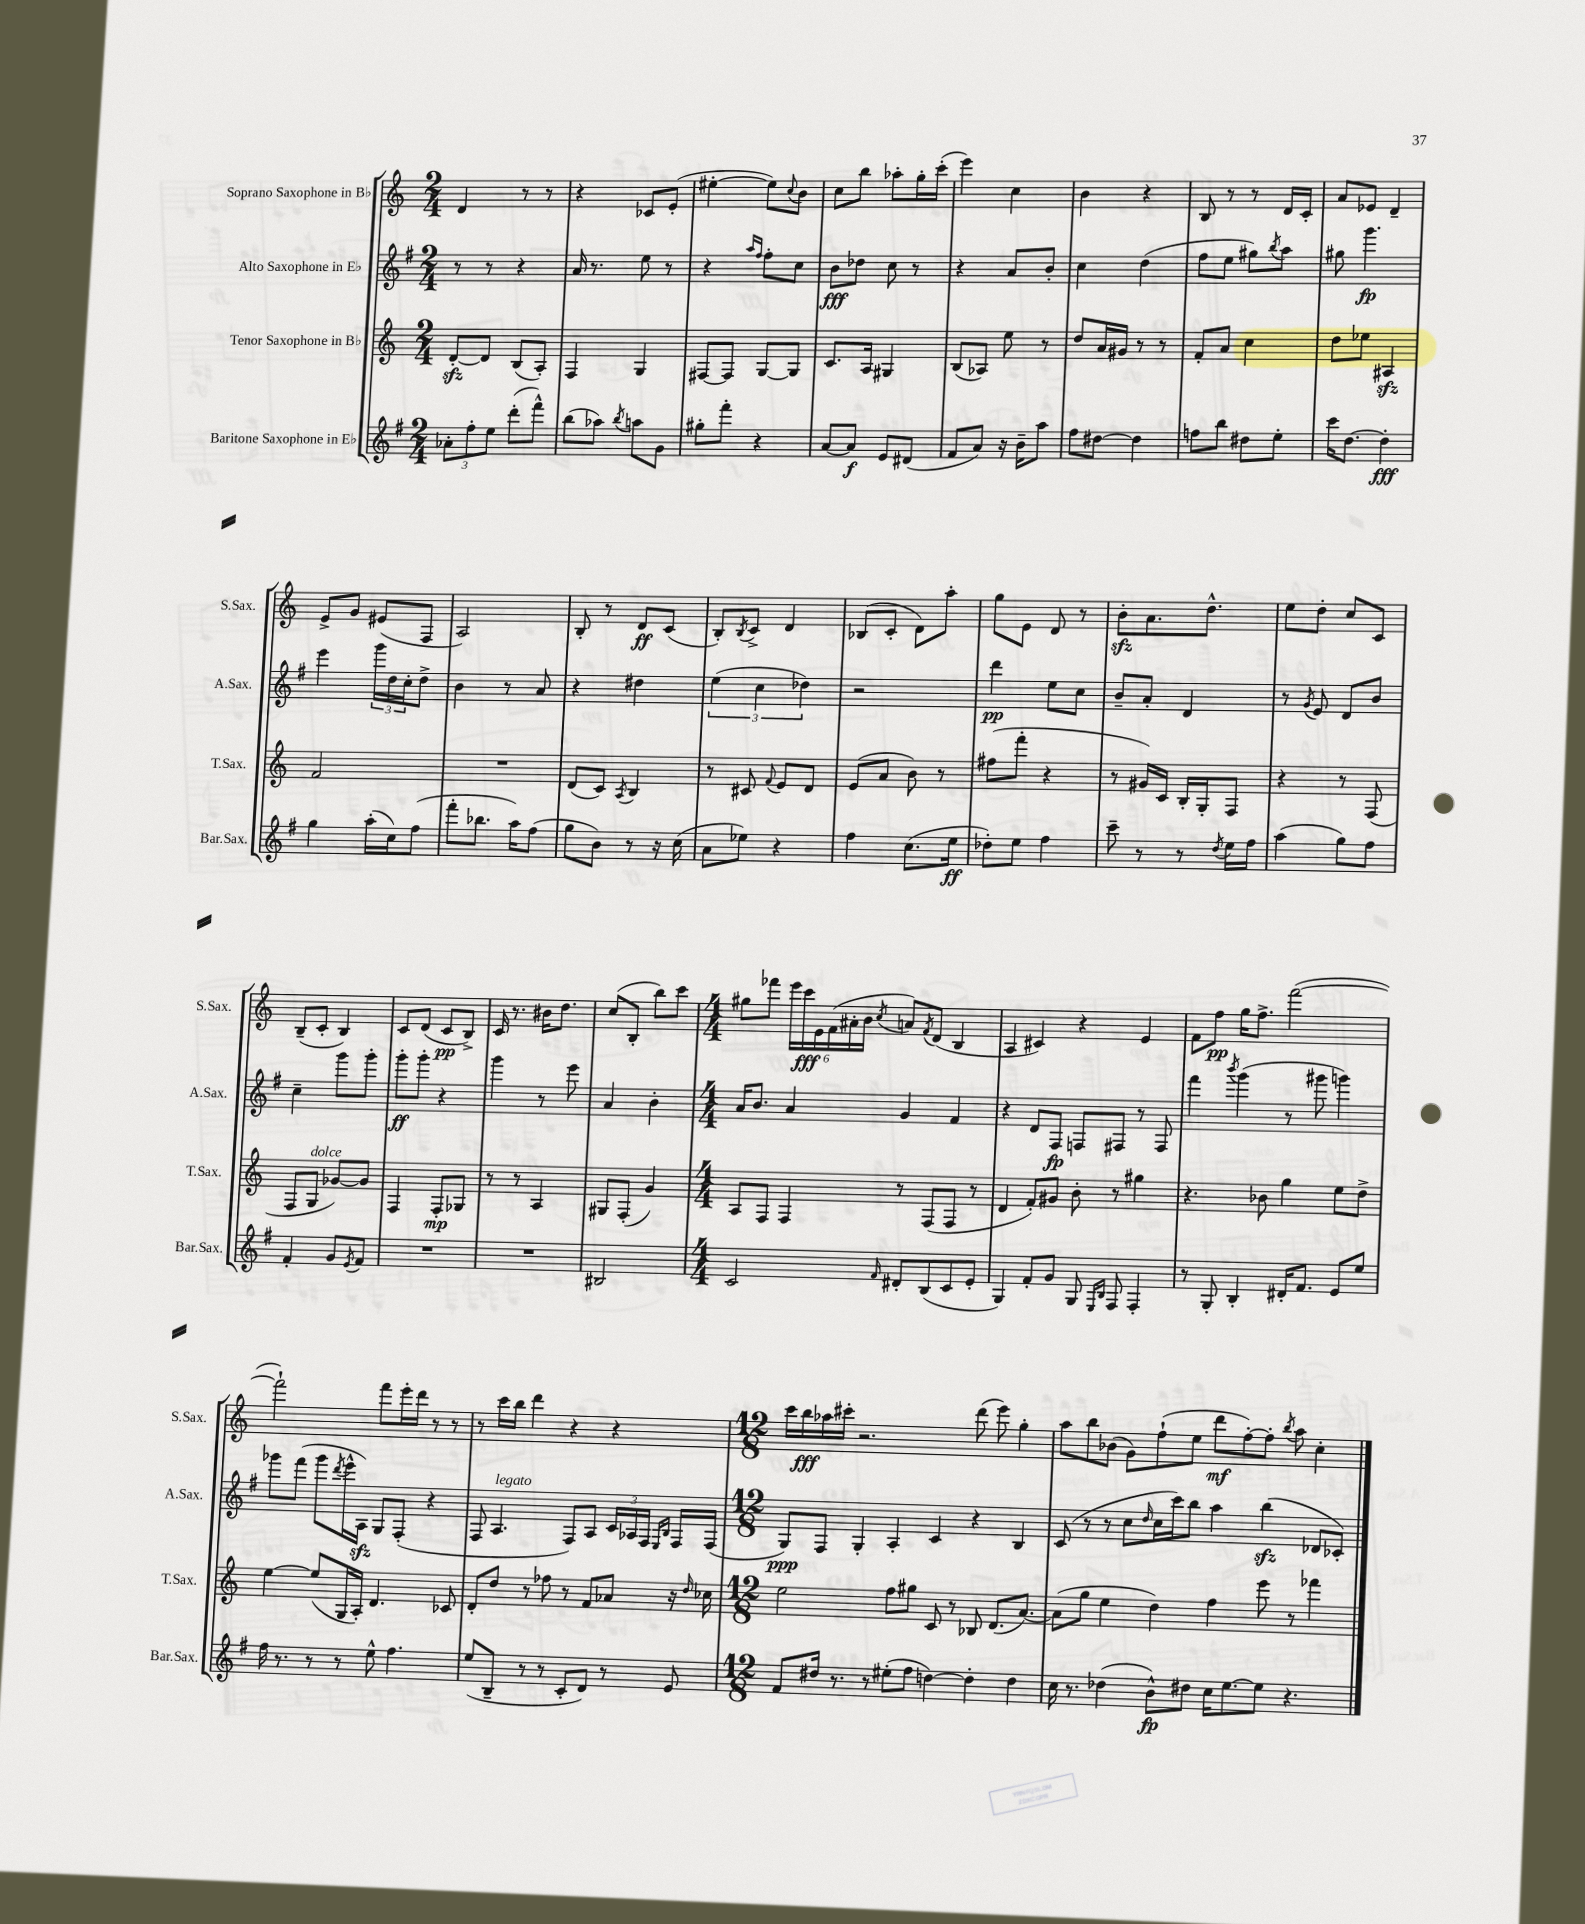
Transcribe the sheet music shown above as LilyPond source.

<<
\new StaffGroup <<
\new Staff = "s0" \with { instrumentName = "Soprano Saxophone in Bb" shortInstrumentName = "S.Sax." } {
    \clef treble \key c \major \numericTimeSignature \time 2/4
    d'4 r8 r8 |
    r4 ces'8 e'8-.( |
    eis''4~-. eis''8) \appoggiatura { c''8 } b'8 |
    c''8 b''8 aes''8-. g''16-. c'''16-.( |
    e'''4) c''4 |
    b'4 r4 |
    b8 r8 r8 d'16 c'16-. |
    a'8 ees'8 d'4-- |
    e'8-> g'8 eis'8( f8 |
    a2) |
    b8-. r8 d'8\ff c'8( |
    b8-.) \acciaccatura { b8 } c'8-> d'4 |
    bes8( c'8-. d'8) a''8-. |
    g''8 e'8 d'8 r8 |
    b'8-.\sfz a'8. d''8.-^ |
    e''8 d''8-. c''8 c'8 |
    b8--( c'8-. b4) |
    c'8 d'8( c'8\pp b8->) |
    c'16 r8. bis'16 d''8. |
    c''8( b8-. b''8) c'''8 |
    \numericTimeSignature \time 4/4 gis''8 fes'''8 \tuplet 6/4 { e'''16 c'''16\fff e'16 f'16( ais'16-. b'16 } \acciaccatura { c''8 } a'8) \acciaccatura { f'8 } d'8( b4 |
    a4 cis'4) r4 e'4 |
    f'8 f''8\pp g''16 f''8.-> f'''2~( |
    f'''2-!) f'''8 e'''16-. d'''16 r8 r8 |
    r8 c'''16 b''16 d'''4 r4 r4 |
    \numericTimeSignature \time 12/8 c'''16 b''16\fff aes''16 cis'''16-. r2. d'''8( e'''8) g''4-. |
    a''8 b''8 bes'8( g'8) f''8-!( e''8 d'''8\mf f''8~-.) f''8-. \acciaccatura { b''8 } a''8 c''4-. \bar "|." |
}
\new Staff = "s1" \with { instrumentName = "Alto Saxophone in Eb" shortInstrumentName = "A.Sax." } {
    \clef treble \key g \major \numericTimeSignature \time 2/4
    r8 r8 r4 |
    a'16 r8. e''8 r8 |
    r4 \grace { a''16 fis''16 } fis''8-. c''8 |
    b'8\fff des''8 c''8 r8 |
    r4 a'8 b'8-. |
    c''4 d''4( |
    fis''8 e''8 gis''8) \acciaccatura { b''8 } a''8 |
    gis''8 g'''4.\fp |
    e'''4 \tuplet 3/2 { g'''16 d''16 c''16-. } d''8-> |
    b'4 r8 a'8 |
    r4 dis''4 |
    \tuplet 3/2 { e''4( c''4 des''4) } |
    r2 |
    d'''4\pp e''8 c''8 |
    b'8-- a'8-. d'4 |
    r8 \acciaccatura { g'8 } e'8 d'8 b'8 |
    c''4-- g'''8 g'''8-. |
    g'''8-.\ff g'''8-. r4 |
    g'''4 r8 e'''8 |
    a'4 b'4-. |
    \numericTimeSignature \time 4/4 a'16 b'8. a'4 g'4 fis'4 |
    r4 d'8 fis8\fp f8 fis8 r8 fis8 |
    fis'''4 \acciaccatura { b'''8 } g'''4( r8 gis'''8 g'''4) |
    ges'''8 fis'''8( ges'''8 \acciaccatura { d'''8 } e'''16-^ a16\sfz) g8 fis8-.( r4 |
    fis8 a4.^\markup { \italic "legato" } fis8) a8 \tuplet 3/2 { c'16 aes16 fis16 } \grace { e16 b16 } fis16 fis16( |
    \numericTimeSignature \time 12/8 g8\ppp) fis8 g4-. a4-. c'4 r4 b4 |
    c'8( r8 r8 c''8 \grace { d''16 } c''16 c'''16) b''8 a''4 b''4\sfz( des'8 ces'8-.) \bar "|." |
}
\new Staff = "s2" \with { instrumentName = "Tenor Saxophone in Bb" shortInstrumentName = "T.Sax." } {
    \clef treble \key c \major \numericTimeSignature \time 2/4
    d'8~-.\sfz d'8 b8( a8-.) |
    f4 g4 |
    fis8~ fis8 g8~ g8 |
    c'8. a16 gis4 |
    b8( aes8) e''8 r8 |
    d''8 a'16 gis'16 r8 r8 |
    f'8-. a'8 c''4 |
    d''8 ees''8 ais4\sfz |
    f'2 |
    R2 |
    d'8( c'8) \acciaccatura { a8 } b4 |
    r8 cis'8 \appoggiatura { f'8 } e'8 d'8 |
    e'8( a'8 b'8) r8 |
    fis''8( f'''8-. r4 |
    r8 gis'16) c'16 b16-. g16-. f8 |
    r4 r8 f8( |
    f8 g8^\markup { \italic "dolce" } ges'8~) ges'8 |
    f4 f8-.\mp ges8 |
    r8 r8 a4 |
    gis8 f8-.( g'4) |
    \numericTimeSignature \time 4/4 a8 f8 f4 r8 f8( f8 r8 |
    d'4 f'8-.) gis'8 b'8-. r8 gis''4 |
    r4. bes'8 g''4 e''8 d''8-> |
    e''4~ e''8( g16 a16-.) d'4. ces'8 |
    d'8-. d''8 r8 fes''8 r8 f'8 aes'8 r16 \grace { d''16 } ces''16 |
    \numericTimeSignature \time 12/8 e''2 f''8 gis''8 c'8 r8 bes8 d'8.( a'8.~) |
    a'8( g''8 e''4 d''4) f''4 e'''8 r8 fes'''4 \bar "|." |
}
\new Staff = "s3" \with { instrumentName = "Baritone Saxophone in Eb" shortInstrumentName = "Bar.Sax." } {
    \clef treble \key g \major \numericTimeSignature \time 2/4
    \tuplet 3/2 { aes'8-. fis''8-. e''8 } d'''8-.( fis'''8-^) |
    b''8( aes''8) \acciaccatura { b''8 } a''8 g'8 |
    gis''8-. fis'''8-. r4 |
    a'8~ a'8\f e'8 dis'8( |
    fis'8 a'8) r16 b'16-- a''8 |
    fis''8 dis''8~ dis''4 |
    f''8 b''8 dis''8 e''8-. |
    c'''16 d''8.~ d''4-.\fff |
    g''4 a''16-.( c''16) fis''8( |
    fis'''8-. bes''8. a''16) fis''8( |
    g''8 b'8) r8 r16 c''16( |
    a'8 ees''8) r4 |
    fis''4 c''8.( e''16\ff |
    des''8-.) e''8 fis''4 |
    c'''8-- r8 r8 \acciaccatura { d''8 } e''16 fis''16 |
    a''4( g''8) fis''8 |
    fis'4-. g'8 \acciaccatura { e'8 } fis'8 |
    R2 |
    R2 |
    bis2 |
    \numericTimeSignature \time 4/4 c'2 \grace { fis'16 } dis'8-. b8( c'8 e'8-. |
    g4) fis'8-. g'8 g8 \grace { e16 b16 } fis8 fis4-. |
    r8 g8-. b4-. dis'16-. fis'8. e'8 e''8 |
    fis''16 r8. r8 r8 e''8-^ fis''4. |
    e''8( b8-- r8 r8 c'8-. d'8) r8 e'8 |
    \numericTimeSignature \time 12/8 fis'8 dis''16 r8. r8 eis''8-.( fis''8 d''4~) d''4-. d''4 |
    c''16 r8. des''4( b'8-^\fp) dis''8 c''16 e''8.~ e''8 r4. \bar "|." |
}
>>
>>
\layout { \context { \Score \remove "Bar_number_engraver" } }
